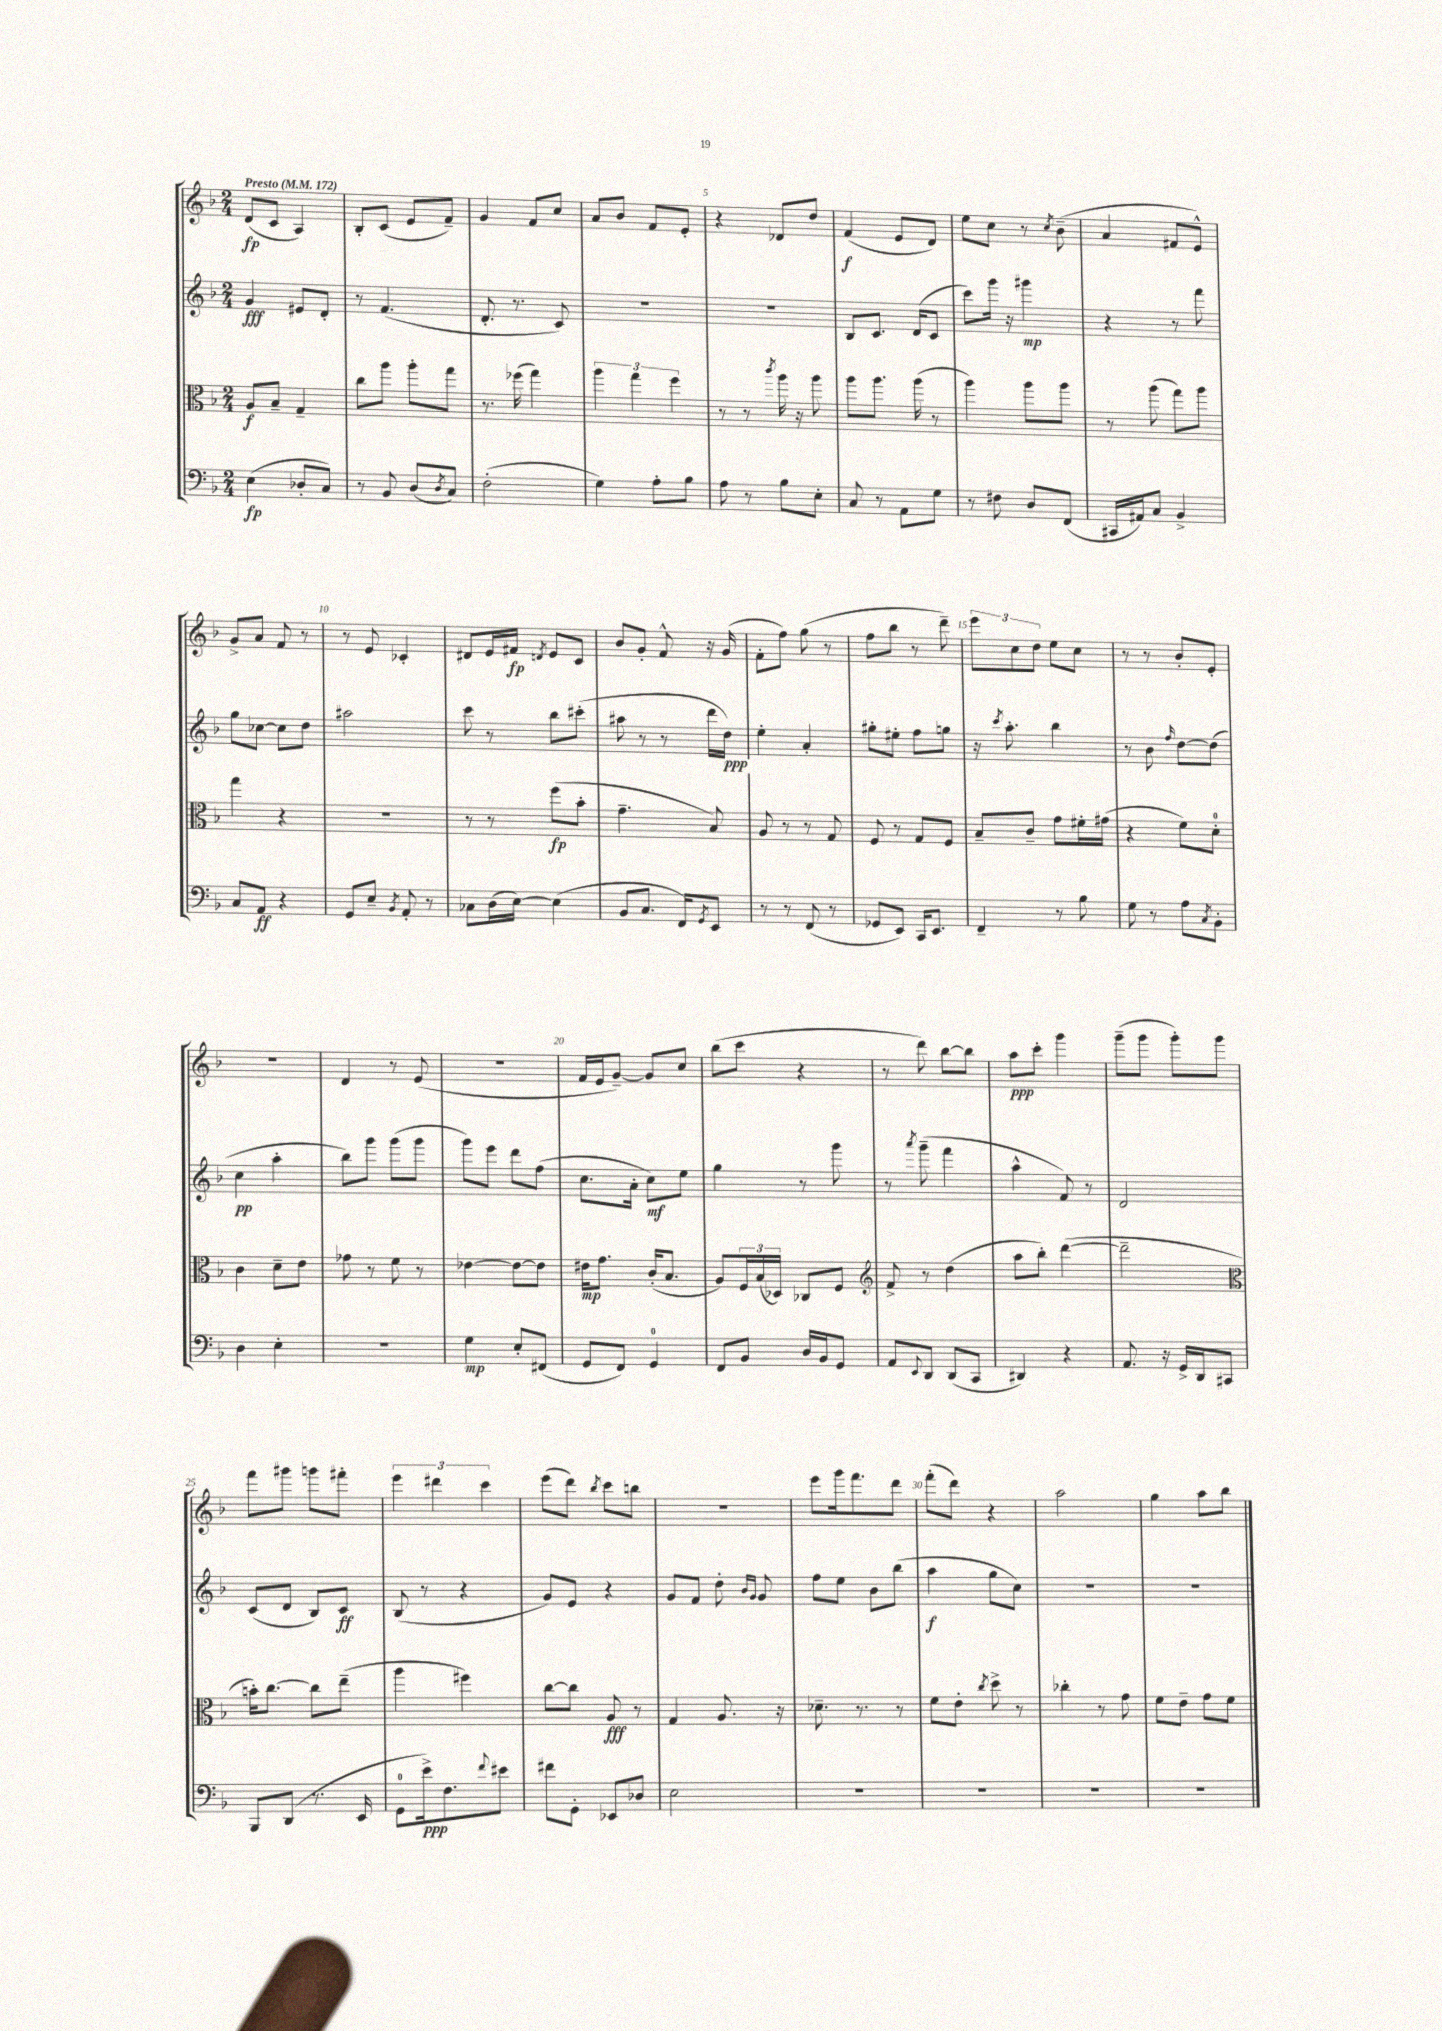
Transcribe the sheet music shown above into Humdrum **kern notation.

**kern	**kern	**kern	**kern
*staff4	*staff3	*staff2	*staff1
*clefF4	*clefC3	*clefG2	*clefG2
*k[b-]	*k[b-]	*k[b-]	*k[b-]
*M2/4	*M2/4	*M2/4	*M2/4
*MM172	*MM172	*MM172	*MM172
(4E	8A	4g	(8d
.	8B-~	.	8c
8D-'	4G~	8e#	4A)
8C)	.	8d'	.
=	=	=	=
8r	8cc	8r	8B-'
8BB-	8aa	(4.f	(8c
(8D	8aa'	.	8e
8qD	.	.	.
8C)	8gg	.	8f~)
=	=	=	=
(2F'	8.r	8.d'	4g
.	(16ff-	8.r	.
.	4gg)	.	8f
.	.	8c)	8cc
=	=	=	=
4G)	6aa	2r	8a
.	.	.	8b-
.	6gg	.	.
8A'	.	.	8f
.	6ff	.	.
8B-	.	.	8e'
=	=	=	=
8A	8r	2r	4r
8r	8r	.	.
.	8qccc	.	.
8B-	16aa	.	8d-
.	16r	.	.
8E'	8aa	.	8dd
=	=	=	=
8C	8aa	8B-	(4f
8r	8.aa	8.c	.
8AA	.	.	8e
.	(16aa	(16d	.
8G	8r	8c	8d)
=	=	=	=
8r	4aa)	8ccc)	8ee
8F#	.	16ggg	8cc
.	.	16r	.
8D	8aa	4ggg#	8r
.	.	.	8qcc
(8FF	8aa	.	(8b-~
=	=	=	=
16CC#	8r	4r	4a
16AA#)	.	.	.
8C	(8aa	.	.
4BB-^	8gg)	8r	8f#
.	8aa	8fff	8e^^)
=	=	=	=
8C	4gg	8gg	8g^
8AA	.	[8cc-	8a
4r	4r	8cc-]	8f
.	.	8dd	8r
=	=	=	=
8GG	2r	2aa#	8r
8E~	.	.	8e
8qBB-	.	.	.
8AA'	.	.	4c-'
8r	.	.	.
=	=	=	=
8C-	8r	8ccc	8d#
(16D	8r	8r	16e
[16E)	.	.	16f#
.	.	.	8qd
(4E]	(8ff	8bb-	8e
.	8b-'	(8ccc#'	8c
=	=	=	=
8BB-	4.g~	8aa#	8b-
8.C	.	8r	8g'
.	.	8r	8f^^
16FF)	.	.	.
8qGG	.	.	.
8EE	8B-)	16ddd	16r
.	.	16dd)	(16g
=	=	=	=
8r	8A	4ee'	8f'
8r	8r	.	8ff)
(8FF	8r	4a'	(8gg
8r	8G	.	8r
=	=	=	=
8GG-	8F	8gg#'	8ff
8EE)	8r	8ee#'	8bb-
16CC	8G	8ff	8r
8.EE	.	.	.
.	8F	8gg	8ddd~)
=	=	=	=
4FF~	8B-~	16r	12eee
.	.	8qccc	.
.	.	8.aa'	.
.	.	.	12cc
.	8c~	.	.
.	.	.	12dd
8r	8g	4bb-	8ee
8B-	16f#'	.	8cc
.	(16g#	.	.
=	=	=	=
8G	4r	8r	8r
8r	.	8b-	8r
.	.	16qqff	.
8A	8f)	[8dd	8b-'
8qC	.	.	.
8BB-'	8d'	(8dd]	8e'
=	=	=	=
4D	4c	4cc	2r
4E'	8d~	4aa'	.
.	8e	.	.
=	=	=	=
2r	8g-	8bb-)	4d
.	8r	8ggg	.
.	8f	(8ggg	8r
.	8r	8ggg	(8e
=	=	=	=
4G	[4e-	8ggg)	2r
.	.	8eee	.
8E'	8e-_	8ddd	.
(8FF#	8e-]	(8ff	.
=	=	=	=
8GG	16e#	8.cc	16f
.	8.g	.	16e
8FF)	.	.	[8g~)
.	.	16a'	.
4GG	(16c'	8cc)	8g]
.	8.B-	.	.
.	.	8ee	8cc
=	=	=	=
8FF	8A)	4gg	(8bb-
8BB-	24F	.	8ccc
.	(24B-	.	.
.	24D-)	.	.
16D	8C-	8r	4r
16BB-	.	.	.
8GG	8F	8ggg	.
=	=	=	=
*	*clefG2	*	*
8AA	8f^	8r	8r
8qqEE	.	8qaaa	.
8DD	8r	(8ggg~	8ddd)
(8DD	(4dd	4fff	[8bb-
8CC	.	.	8bb-]
=	=	=	=
4DD#)	8aa	4aa^^	8aa
.	8bb-')	.	8ccc'
4r	([4ddd	8f)	4ggg
.	.	8r	.
=	=	=	=
8.AA	2ddd~]	2d	(8ggg~
.	.	.	8ggg
16r	.	.	.
16GG^	.	.	8ggg')
16DD	.	.	.
8CC#	.	.	8ggg
=	=	=	=
*	*clefC3	*	*
8BBB-	16b')	(8c	8fff
.	[8.cc	.	.
(8DD	.	8d	8ggg#
8.r	8cc]	8B-)	8ggg
.	(8ee~	8c	8fff#'
16EE	.	.	.
=	=	=	=
8GG	4aa	(8B-	6eee
16e^)	.	8r	.
.	.	.	6ddd#
8.F	.	.	.
.	4ff#)	4r	.
.	.	.	6ccc
8qqf	.	.	.
8e#	.	.	.
=	=	=	=
8f#	[8cc	8g)	(8eee
8GG'	8cc]	8e	8ddd)
.	.	.	8qbb-
8EE-	8A	4r	8ccc
8D-	8r	.	8bb
=	=	=	=
2E	4G	8g	2r
.	.	8f	.
.	8.A	8dd'	.
.	.	16qqb-	.
.	.	16qqg	.
.	.	8g	.
.	16r	.	.
=	=	=	=
2r	8.d-~	8ff	8eee
.	.	8ee	16ggg
.	8.r	.	8.fff
.	.	8b-	.
.	8r	(8bb-	8ddd
=	=	=	=
2r	8f	4aa	(8fff'
.	8e'	.	8ddd)
.	8qcc	.	.
.	8dd^	8gg	4r
.	8r	8cc)	.
=	=	=	=
2r	4cc-'	2r	2aa
.	8r	.	.
.	8g	.	.
=	=	=	=
2r	8f	2r	4gg
.	8e~	.	.
.	8g	.	8aa
.	8f	.	8bb-
==	==	==	==
*-	*-	*-	*-
